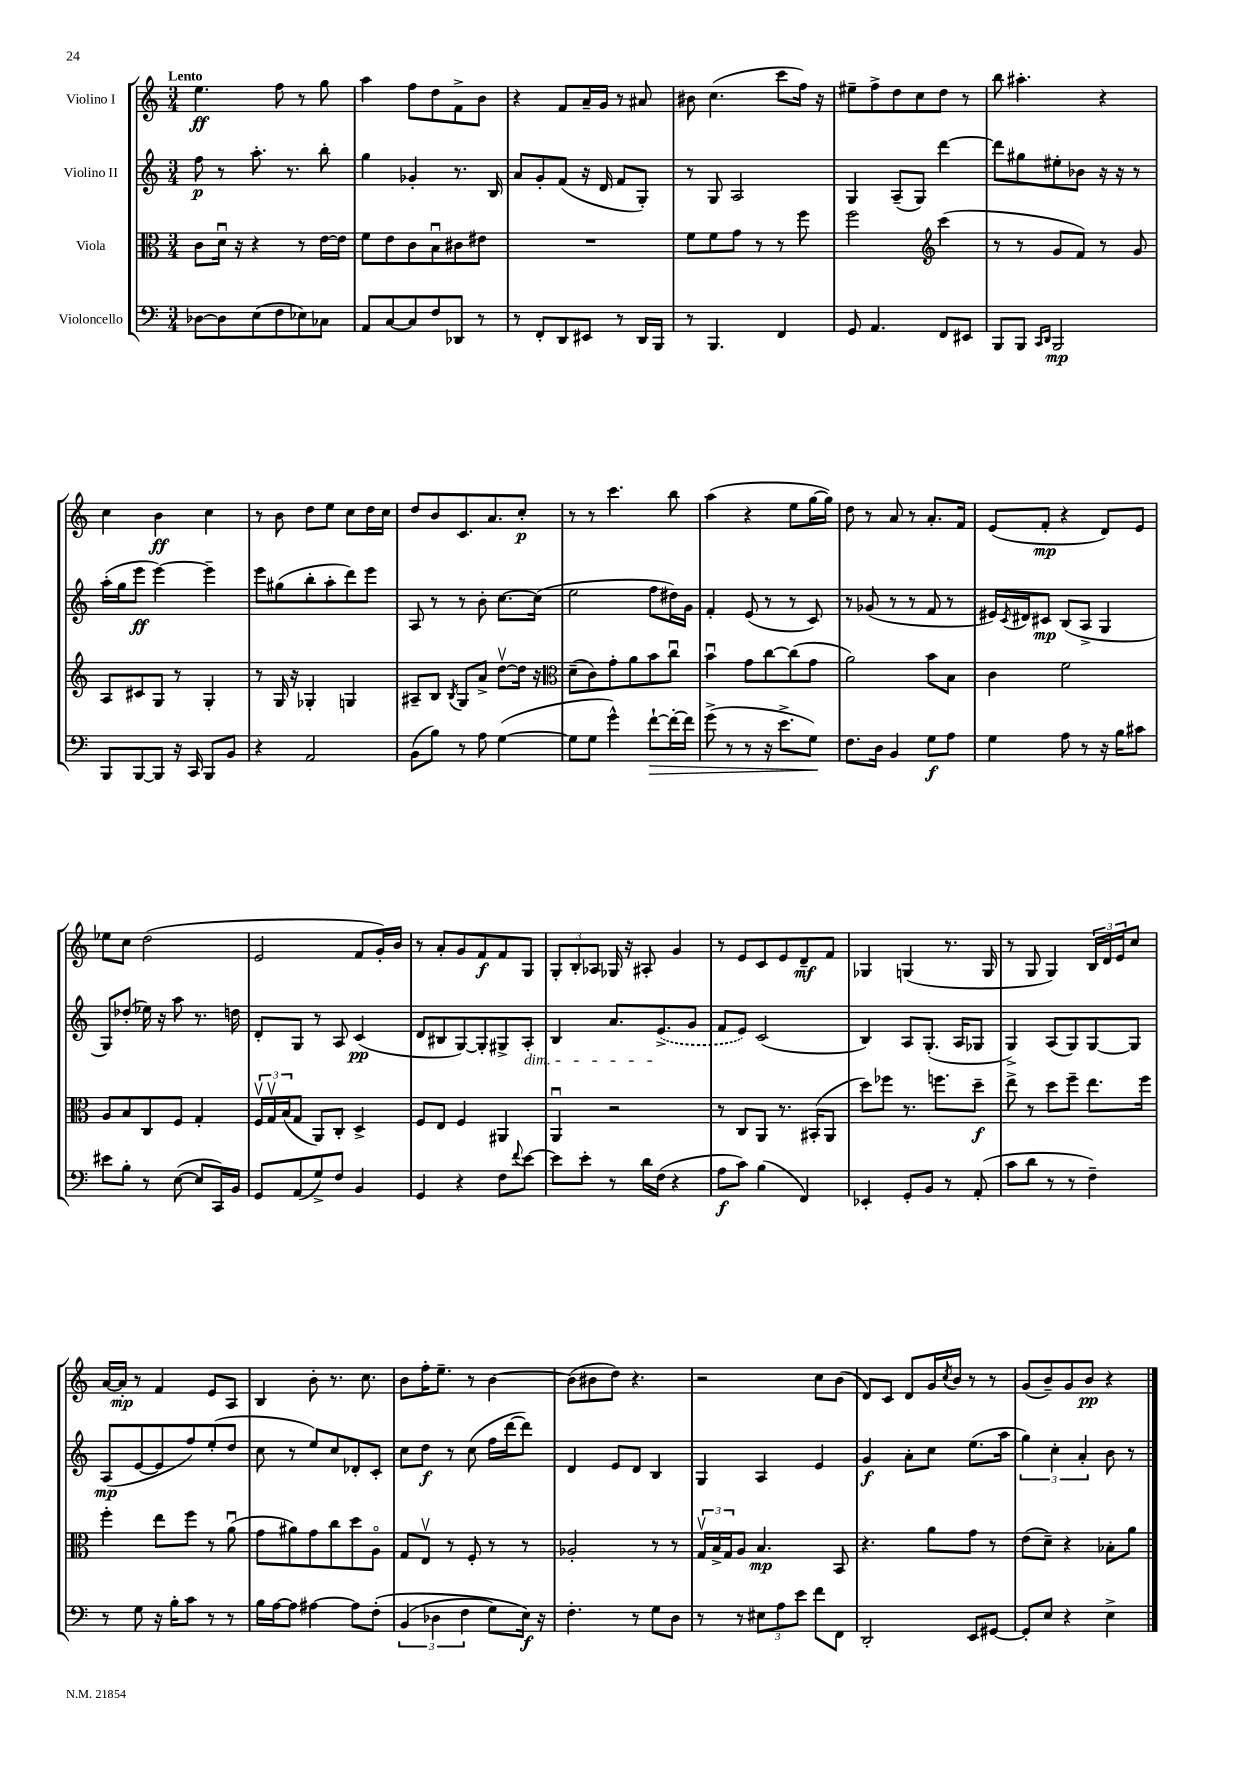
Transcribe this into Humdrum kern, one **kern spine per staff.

**kern	**dynam	**kern	**dynam	**kern	**dynam	**kern	**dynam
*part4	*part4	*part3	*part3	*part2	*part2	*part1	*part1
*staff4	*staff4	*staff3	*staff3	*staff2	*staff2	*staff1	*staff1
*I"Violoncello	*	*I"Viola	*	*I"Violino II	*	*I"Violino I	*
*clefF4	*	*clefC3	*	*clefG2	*	*clefG2	*
*k[]	*	*k[]	*	*k[]	*	*k[]	*
*M3/4	*	*M3/4	*	*M3/4	*	*M3/4	*
=1	=1	=1	=1	=1	=1	=1	=1
!	!	!	!	!	!	!LO:TX:a:B:t=Lento	!
[8D-X\L	.	8c\L	.	8ff\	p	4.ee\	ff
8D-\]	.	16du\Jk	.	8r	.	.	.
.	.	16r	.	.	.	.	.
(8E\	.	4r	.	8.aa'\	.	.	.
8F\	.	.	.	.	.	8ff\	.
.	.	.	.	8.r	.	.	.
8E-X\)	.	8r	.	.	.	8r	.
8C-X\J	.	[16e\LL	.	8bb'\	.	8gg\	.
.	.	16e\JJ]	.	.	.	.	.
=2	=2	=2	=2	=2	=2	=2	=2
8AA/L	.	8f\L	.	4gg\	.	4aa\	.
[8C/	.	8e\	.	.	.	.	.
8C/]	.	8c\	.	4g-X'/	.	8ff\L	.
8F/	.	8Bu\	.	.	.	8dd\	.
8DD-X/J	.	8c#X\	.	8.r	.	8f^\	.
8r	.	8e#X\J	.	.	.	8b\J	.
.	.	.	.	16B/	.	.	.
=3	=3	=3	=3	=3	=3	=3	=3
8r	.	2.r	.	8a/L	.	4r	.
8FF'/L	.	.	.	8g'/	.	.	.
8DD/	.	.	.	(8f/J	.	8f/L	.
8EE#X/J	.	.	.	16r	.	16a~/L	.
.	.	.	.	16d/	.	16g/JJ	.
8r	.	.	.	8f/L	.	8r	.
16DD/LL	.	.	.	8G'/J)	.	8a#X/	.
16BBB/JJ	.	.	.	.	.	.	.
=4	=4	=4	=4	=4	=4	=4	=4
8r	.	8f\L	.	8r	.	8b#X\	.
4.BBB/	.	8f\	.	8G/	.	(4.cc\	.
.	.	8g\J	.	2A/	.	.	.
.	.	8r	.	.	.	.	.
4FF/	.	8r	.	.	.	8ccc\L	.
.	.	8ff\	.	.	.	16ff\Jk)	.
.	.	.	.	.	.	16r	.
=5	=5	=5	=5	=5	=5	=5	=5
8GG/	.	2ff\	.	4G/	.	8ee#X~\L	.
4.AA/	.	.	.	.	.	8ff^\	.
.	.	.	.	(8A~/L	.	8dd\	.
.	.	.	.	8G/J)	.	8cc\	.
*	*	*clefG2	*	*	*	*	*
8FF/L	.	(4ccc\	.	[4ddd\	.	8dd\J	.
8EE#X/J	.	.	.	.	.	8r	.
=6	=6	=6	=6	=6	=6	=6	=6
8BBB/L	.	8r	.	8ddd\L]	.	8bb\	.
8BBB/J	.	8r	.	8gg#X\	.	4.aa#X'\	.
16qqCC/LL	.	.	.	.	.	.	.
16qqDD/JJ	.	.	.	.	.	.	.
2BBB/	mp	8g/L	.	8ee#X'\	.	.	.
.	.	8f/J)	.	8b-X\J	.	.	.
.	.	8r	.	16r	.	4r	.
.	.	.	.	16r	.	.	.
.	.	8g/	.	8r	.	.	.
!!LO:LB:g=z
=7	=7	=7	=7	=7	=7	=7	=7
8BBB/L	.	8A/L	.	(16aa'\LL	.	4cc\	.
.	.	.	.	16gg\J	.	.	.
[8BBB/	.	8c#X/	.	8eee\J	ff	.	.
8BBB/J]	.	8G/J	.	[4eee\)	.	4b\	ff
16r	.	8r	.	.	.	.	.
16CC/	.	.	.	.	.	.	.
8BBB/L	.	4G'/	.	4eee~\]	.	4cc\	.
8BB/J	.	.	.	.	.	.	.
=8	=8	=8	=8	=8	=8	=8	=8
4r	.	8r	.	8eee\L	.	8r	.
.	.	16G/	.	(8gg#X\	.	8b\	.
.	.	16r	.	.	.	.	.
2AA/	.	4G-X'/	.	8bb'\	.	8dd\L	.
.	.	.	.	8aa'\	.	8ee\J	.
.	.	4Gn/	.	8ddd\)	.	8cc\L	.
.	.	.	.	8eee\J	.	16dd\L	.
.	.	.	.	.	.	16cc\JJ	.
=9	=9	=9	=9	=9	=9	=9	=9
(8BB\L	.	8A#X~/L	.	8A/	.	8dd/L	.
8B\J)	.	8B/J	.	8r	.	8b/	.
.	.	8qB/	.	.	.	.	.
8r	.	8G/L	.	8r	.	8.c/	.
8A\	.	8a^/J	.	8b'\	.	.	.
.	.	.	.	.	.	8.a/	.
([4G\	.	[8ddv\L	.	[8.cc\L	.	.	.
.	.	16dd\Jk]	.	.	.	8cc'/J	p
.	.	16r	.	(16cc\Jk]	.	.	.
=10	=10	=10	=10	=10	=10	=10	=10
*	*	*clefC3	*	*	*	*	*
8G\L]	.	(8d~\L	.	2ee\	.	8r	.
8G\J	.	8c\)	.	.	.	8r	.
4g^^\)	.	8g'\	.	.	.	4.ccc\	.
.	.	8a\	.	.	.	.	.
!	!LO:HP:b	!	!	!	!	!	!
[8f`\L	>	8b\	.	8ff\L	.	.	.
16f'\L_	.	8ccu\J	.	16dd#X\L)	.	8bb\	.
16f\JJ]	.	.	.	16g\JJ	.	.	.
=11	=11	=11	=11	=11	=11	=11	=11
(8g^\	.	4bu\	.	4f'/	.	(4aa\	.
8r	.	.	.	.	.	.	.
8r	.	8g\L	.	(8e/	.	4r	.
16r	.	[8cc\	.	8r	.	.	.
8.e^\L	.	.	.	.	.	.	.
.	.	(8cc\]	.	8r	.	8ee\L	.
8G\J)	.	8g\J	.	8c/)	.	[16gg\L	.
.	.	.	.	.	.	16gg\JJ])	.
.	]	.	.	.	.	.	.
=12	=12	=12	=12	=12	=12	=12	=12
8.F\L	.	2a\)	.	8r	.	8dd\	.
.	.	.	.	(8g-X/	.	8r	.
16D\Jk	.	.	.	.	.	.	.
4BB/	.	.	.	8r	.	8a/	.
.	.	.	.	8r	.	8r	.
8G\L	f	8b\L	.	8f/	.	8.a'/L	.
8A\J	.	8B\J	.	8r	.	.	.
.	.	.	.	.	.	16f/Jk	.
=13	=13	=13	=13	=13	=13	=13	=13
4G\	.	4c\	.	16e#X/LL)	.	(8e/L	.
.	.	.	.	8qc/	.	.	.
.	.	.	.	16d#X/J	.	.	.
.	.	.	.	8c#X/J	mp	8f'/J	mp
8A\	.	2f\	.	(8B/L	.	4r	.
8r	.	.	.	8A^/J	.	.	.
16r	.	.	.	4G/	.	8d/L)	.
16B\KL	.	.	.	.	.	.	.
8c#X\J	.	.	.	.	.	8e/J	.
!!LO:LB:g=z
=14	=14	=14	=14	=14	=14	=14	=14
8e#X\L	.	8A/L	.	8G/L)	.	8ee-X\L	.
8B'\J	.	8B/	.	(8dd-X'/J	.	8cc\J	.
8r	.	8C/	.	16ee-X\)	.	(2dd\	.
.	.	.	.	16r	.	.	.
([8E\	.	8F/J	.	8aa\	.	.	.
8E/L]	.	4G'/	.	8.r	.	.	.
16CC/L)	.	.	.	.	.	.	.
16BB/JJ	.	.	.	16ddn\	.	.	.
=15	=15	=15	=15	=15	=15	=15	=15
8GG/L	.	24Fv/LL	.	8d'/L	.	2e/	.
.	.	24Gv/	.	.	.	.	.
.	.	(24B/J	.	.	.	.	.
(8AA/	.	8G/J	.	8G/J	.	.	.
8G^/)	.	8AA/L)	.	8r	.	.	.
8F/J	.	8C'/J	.	8A/	.	.	.
4BB/	.	4D^/	.	(4c/	pp	8f/L	.
.	.	.	.	.	.	16g'/L)	.
.	.	.	.	.	.	16b/JJ	.
=16	=16	=16	=16	=16	=16	=16	=16
4GG/	.	8F/L	.	8d/L	.	8r	.
.	.	8E/J	.	8B#X/	.	8a'/L	.
4r	.	4F/	.	[8G/)	.	8g/	.
.	.	.	.	8G'/]	.	8f/	f
8F\L	.	4AA#X/	.	8G#X^/	.	8f/	.
8qqf/	.	.	.	.	.	.	.
!	!	!	!	!LO:TX:b:i:t=dim.	!	!	!
[8e\J	.	.	.	8A'/J	.	8G/J	.
=17	=17	=17	=17	=17	=17	=17	=17
8e\L]	.	4AAu/	.	4B/	.	12G'/L	.
.	.	.	.	.	.	12B'/	.
8e'\J	.	.	.	.	.	.	.
.	.	.	.	.	.	12A-X/J	.
8r	.	2r	.	8.a/L	.	16G-X/	.
.	.	.	.	.	.	16r	.
16d\LL	.	.	.	.	.	8A#X'/	.
(16F\JJ	.	.	.	(8.e^/	.	.	.
4r	.	.	.	.	.	4g/	.
.	.	.	.	8g/J	.	.	.
=18	=18	=18	=18	=18	=18	=18	=18
8A\L	f	8r	.	8f/L	.	8r	.
8c\J)	.	8C/L	.	8e/J)	.	8e/L	.
(4B\	.	8AA/J	.	(2c/	.	8c/	.
.	.	8.r	.	.	.	8e/	.
4FF/)	.	.	.	.	.	8d~/	mf
.	.	(16BB#X'/KL	.	.	.	.	.
.	.	8AA/J	.	.	.	8f/J	.
=19	=19	=19	=19	=19	=19	=19	=19
4EE-X'/	.	8dd\L)	.	4B/)	.	4G-X/	.
.	.	8ff-X\J	.	.	.	.	.
8GG'/L	.	8.r	.	8A/L	.	(4Gn/	.
8BB/J	.	.	.	(8.G'/J	.	.	.
.	.	8.ffn\L	.	.	.	.	.
8r	.	.	.	.	.	8.r	.
.	.	.	.	16A/KL	.	.	.
(8AA'/	.	8dd~\J	f	8G-X/J	.	.	.
.	.	.	.	.	.	16G/	.
=20	=20	=20	=20	=20	=20	=20	=20
8c\L	.	8ee^\	.	4G^/)	.	8r	.
8d\J	.	8r	.	.	.	8G/	.
8r	.	8dd\L	.	(8A/L	.	4G/)	.
8r	.	8ff~\J	.	8G/)	.	.	.
4F~\)	.	8.ee\L	.	[8G/	.	24B/LL	.
.	.	.	.	.	.	24d/	.
.	.	.	.	.	.	24e/J	.
.	.	.	.	8G/J]	.	8cc/J	.
.	.	16ff\Jk	.	.	.	.	.
!!LO:LB:g=z
=21	=21	=21	=21	=21	=21	=21	=21
8r	.	4ff'\	.	(8A/L	mp	[16a/LL	.
.	.	.	.	.	.	16a'/JJ]	mp
8G\	.	.	.	[8e/	.	8r	.
16r	.	8ee\L	.	8e/]	.	4f/	.
16B'\KL	.	.	.	.	.	.	.
8c\J	.	8ff\J	.	8ff/)	.	.	.
8r	.	8r	.	(8ee'/	.	8e/L	.
8r	.	(8au\	.	8dd/J	.	8A/J	.
=22	=22	=22	=22	=22	=22	=22	=22
16B\LL	.	8g\L	.	8cc\	.	4B/	.
[16A\J	.	.	.	.	.	.	.
8A\J]	.	8a#X\)	.	8r	.	.	.
[4A#X\	.	8g\	.	8ee/L)	.	8b'\	.
.	.	8cc\	.	8cc/	.	8.r	.
8A#\L]	.	8dd\	.	8d-X'/	.	.	.
.	.	.	.	.	.	8.cc\	.
(8F'\J	.	8A\J	.	8c'/J	.	.	.
=23	=23	=23	=23	=23	=23	=23	=23
(6BB/	.	8G/L	.	8cc\L	.	8b\L	.
.	.	8Ev/J	.	8dd\J	f	16ff'\K	.
6D-X\	.	.	.	.	.	.	.
.	.	.	.	.	.	8.ee~\J	.
.	.	8r	.	8r	.	.	.
6F\	.	.	.	.	.	.	.
.	.	8F'/	.	(8cc\	.	8r	.
8G\L)	.	8r	.	16ff\LL	.	[4b\	.
.	.	.	.	[16ddd\J	.	.	.
16E\Jk)	f	8r	.	8ddd\J])	.	.	.
16r	.	.	.	.	.	.	.
=24	=24	=24	=24	=24	=24	=24	=24
4.F'\	.	2A-X'/	.	4d/	.	(8b\L]	.
.	.	.	.	.	.	8b#X\	.
.	.	.	.	8e/L	.	8dd\J)	.
8r	.	.	.	8d/J	.	4.r	.
8G\L	.	8r	.	4B/	.	.	.
8D\J	.	8r	.	.	.	.	.
=25	=25	=25	=25	=25	=25	=25	=25
8r	.	24Gv/LL	.	4G/	.	2r	.
.	.	24B^/	.	.	.	.	.
.	.	24G/J	.	.	.	.	.
8r	.	8A/J	.	.	.	.	.
12E#X\L	.	4.B/	mp	4A/	.	.	.
12A\	.	.	.	.	.	.	.
12e\J	.	.	.	.	.	.	.
8f\L	.	.	.	4e/	.	8cc\L	.
8FF\J	.	8BB/	.	.	.	(8b\J	.
=26	=26	=26	=26	=26	=26	=26	=26
2DD'/	.	4.r	.	4g/	f	8d/L)	.
.	.	.	.	.	.	8c/J	.
.	.	.	.	8a'\L	.	8d/L	.
.	.	8a\L	.	8cc\J	.	16g/L	.
.	.	.	.	.	.	8qcc/	.
.	.	.	.	.	.	16b/JJ	.
8EE/L	.	8g\J	.	(8.ee\L	.	8r	.
[8GG#X/J	.	8r	.	.	.	8r	.
.	.	.	.	16aa\Jk	.	.	.
=27	=27	=27	=27	=27	=27	=27	=27
8GG#'/L]	.	(8e\L	.	6gg\)	.	(8g/L	.
8E/J	.	8d~\J)	.	.	.	8b~/)	.
.	.	.	.	6cc'\	.	.	.
4r	.	4r	.	.	.	8g/	.
.	.	.	.	6a'/	.	.	.
.	.	.	.	.	.	8b/J	pp
4E^\	.	8B-X'\L	.	8b\	.	4r	.
.	.	8a\J	.	8r	.	.	.
==	==	==	==	==	==	==	==
*-	*-	*-	*-	*-	*-	*-	*-
